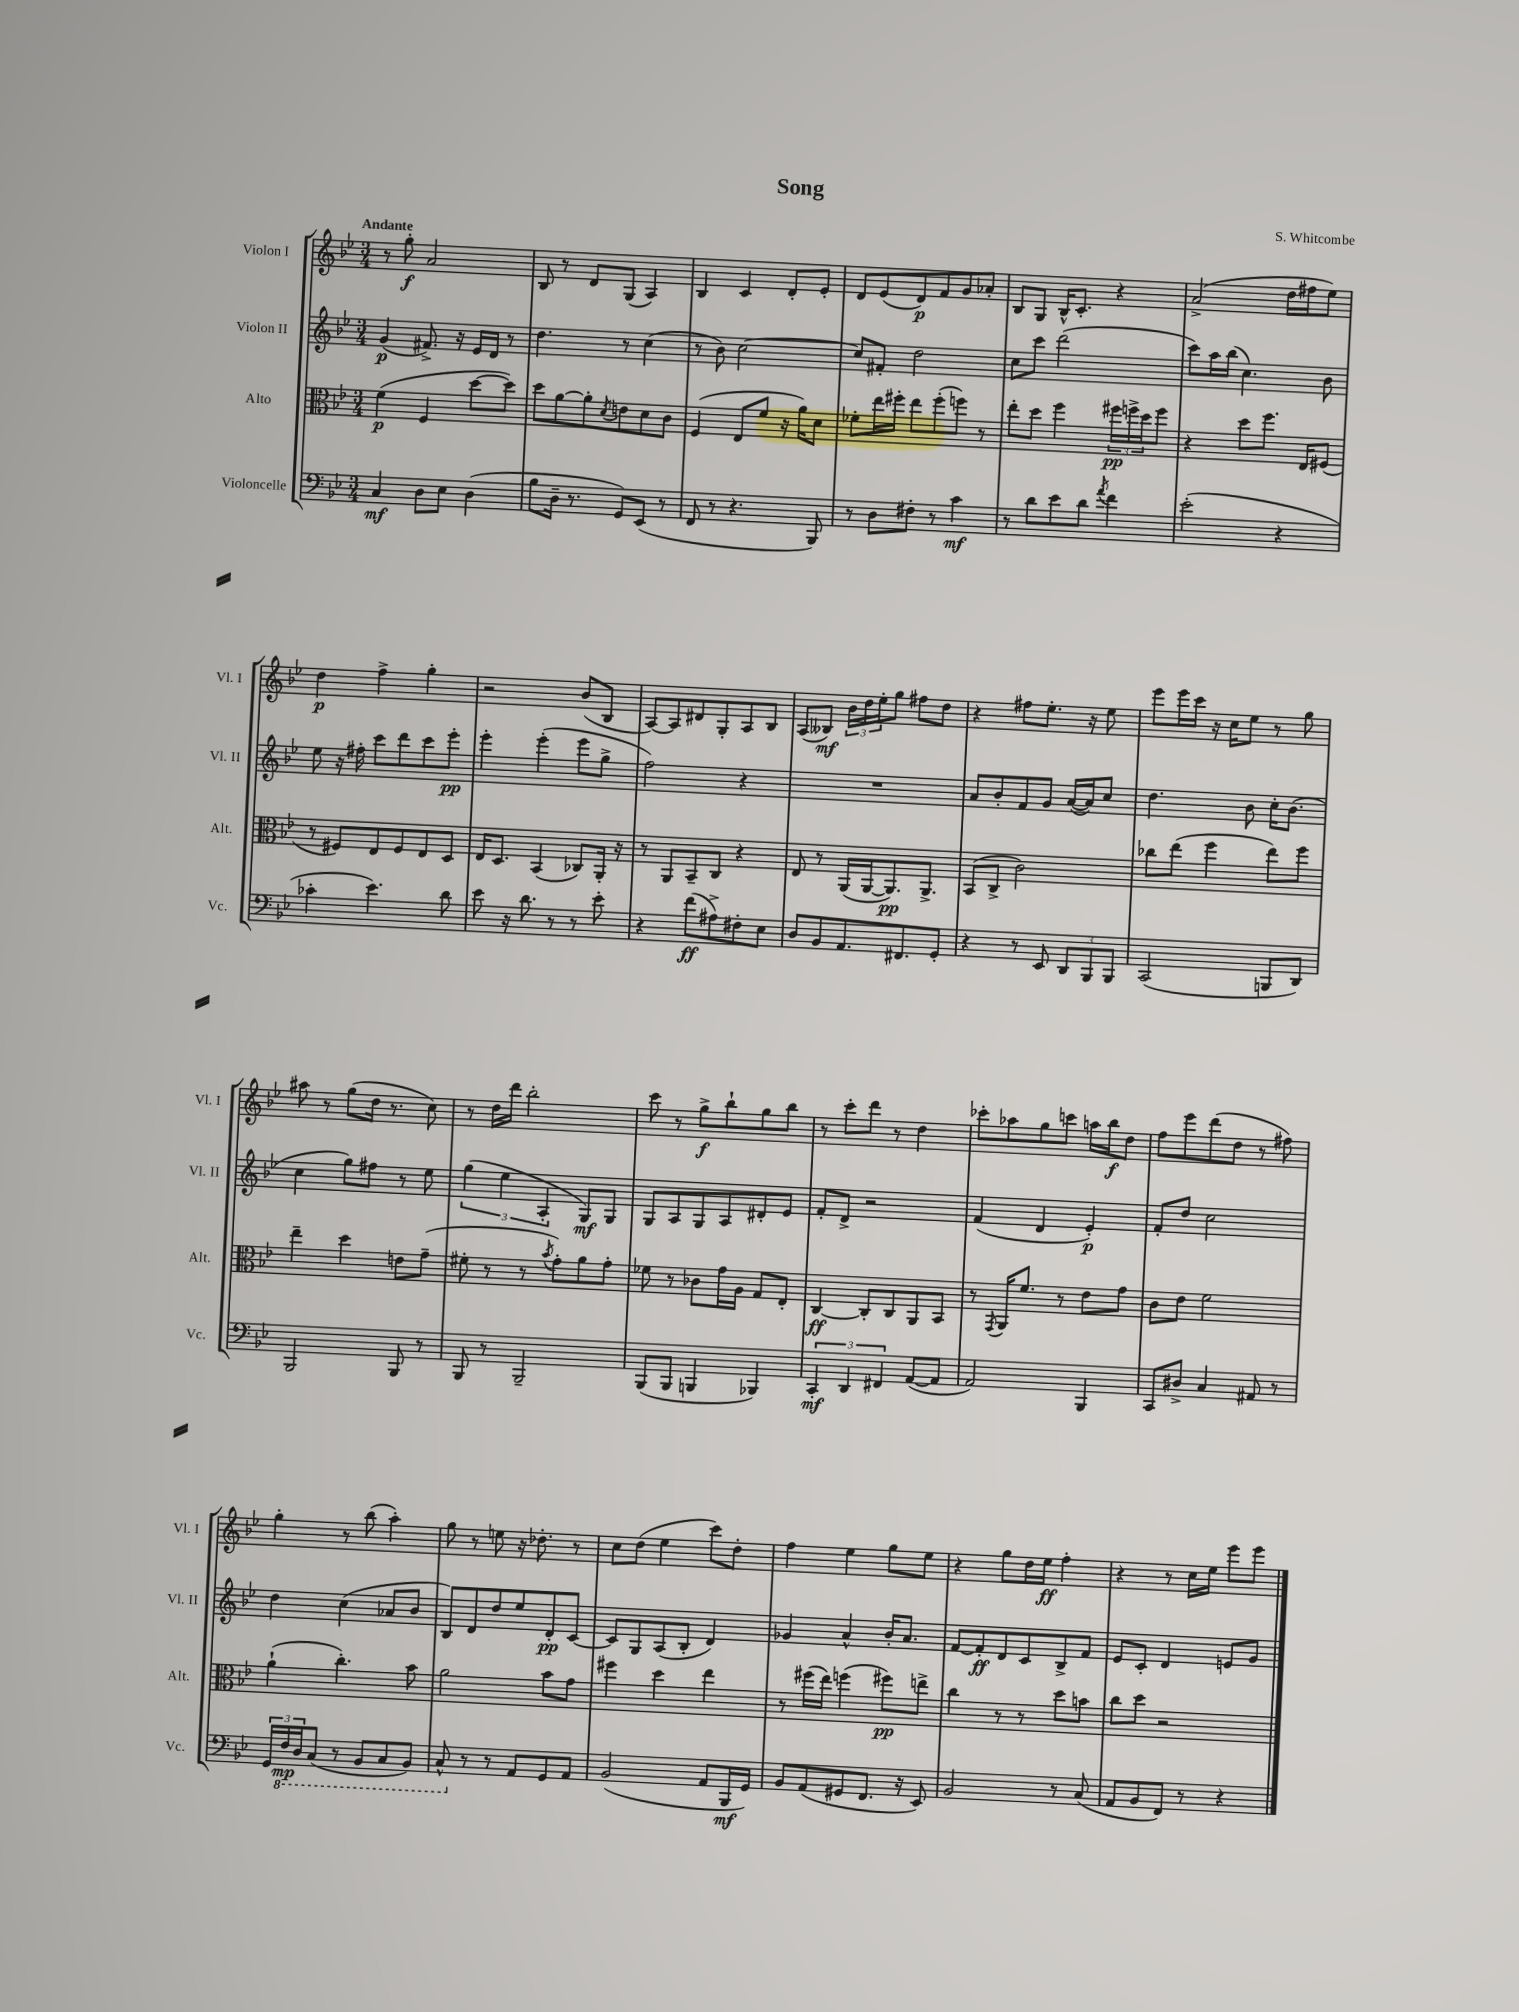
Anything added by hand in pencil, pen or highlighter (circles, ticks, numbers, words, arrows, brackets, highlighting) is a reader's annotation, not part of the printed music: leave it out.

**kern	**kern	**kern	**kern
*staff4	*staff3	*staff2	*staff1
*clefF4	*clefC3	*clefG2	*clefG2
*k[b-e-]	*k[b-e-]	*k[b-e-]	*k[b-e-]
*M3/4	*M3/4	*M3/4	*M3/4
4C	(4f	(4g	8r
.	.	.	8gg'
8D	4F	8.f#^)	2a
8E-	.	.	.
.	.	16r	.
(4D	[8dd	16e-	.
.	.	16d	.
.	8dd])	8r	.
=	=	=	=
8B-	8dd	4.dd	8B-
16D~	[8a	.	8r
8.r	.	.	.
.	8a']	.	8d
.	8qd	.	.
8GG)	8e	8r	(8G
(8EE-	8d	(4cc	4A)
8r	8c	.	.
=	=	=	=
8FF	(4F	8r	4B-
8r	.	8b-)	.
4.r	8E-	[2cc	4c
.	8f	.	.
.	16r	.	8d'
.	16a)	.	.
8BBB-)	8d	.	8e-'
=	=	=	=
8r	8f-'	8cc]	8d
8D	16ee-	8f#'	(8e-
.	16ff#'	.	.
8F#'	8ee-	2dd	8d)
8r	(8ff#'	.	8f
4c	8ff)	.	8g
.	8r	.	8a-'
=	=	=	=
8r	8ee-'	8cc	8B-
8d	8dd	8ccc	8G
8e-	4ff	(2ddd	16B-^^
.	.	.	8.c'
8d	.	.	.
8qa	.	.	.
4f	24ff#	.	4r
.	24ff^	.	.
.	24dd	.	.
.	8ff	.	.
=	=	=	=
(2e-'	4r	8ccc)	(2a^
.	.	16aa	.
.	.	(16bb-	.
.	8dd	4.cc)	.
.	8.ff	.	.
4r	.	.	16dd
.	16E-	.	16ff#
.	(8F#	8b-	8ee-)
=	=	=	=
4c-'	8r	8ee-	4dd
.	8F#)	16r	.
.	.	16ff#'	.
4.e-)	8E-	8ccc	4ff^
.	8F#	8ddd	.
.	8E-	8ccc	4gg'
8d	8D	8eee-'	.
=	=	=	=
8e-	16E-	4eee-'	2r
.	8.D	.	.
16r	.	.	.
8.d	.	.	.
.	(4BB-	(4eee-'	.
8r	.	.	.
8r	8C-)	8eee-	(8b-
8e-'	16AA'	8gg^	8B-
.	16r	.	.
=	=	=	=
4r	8r	2ff)	[8A)
.	8AA	.	8A]
(8f	8BB-~	.	8d#
8A#^)	8C	.	8G'
8F#'	4r	4r	8A
8E-	.	.	8B-
=	=	=	=
8D	8E-	2.r	(8A
8BB-	8r	.	8B--)
8.AA	(16AA	.	24b-
.	.	.	24dd
.	[16AA	.	.
.	.	.	24ee-'
.	8.AA])	.	8gg
8.FF#	.	.	.
.	.	.	8ff#
.	8.AA^	.	.
8GG'	.	.	8dd
=	=	=	=
4r	(8BB-	8a	4r
.	8C^	8b-'	.
8r	2c)	8f	8ff#
8EE-	.	8g	8.ee-'
12DD	.	([16a	.
.	.	16a])	16r
12BBB-	.	.	.
.	.	8cc	8ee-
12BBB-	.	.	.
=	=	=	=
(2CC	8cc-	4.dd	8eee-
.	(8ee-	.	16eee-
.	.	.	16ccc
.	4ff	.	16r
.	.	.	16cc
.	.	8b-	8ee-
8BBB	8ee-)	16cc'	8r
.	.	(8.b-	.
8DD)	8ff	.	8gg
=	=	=	=
2BBB-	4ee-~	4cc	8aa#
.	.	.	8r
.	4dd	8gg)	(8gg
.	.	8ff#	16dd
.	.	.	8.r
8BBB-	8e	8r	.
8r	(8g~	8ee-	8cc)
=	=	=	=
8BBB-	8f#'	(6gg	8r
8r	8r	.	16dd
.	.	6ee-	.
.	.	.	16ddd
2BBB-~	8r	.	2bb-'
.	.	6A'	.
.	8qb-	.	.
.	8g')	.	.
.	8a	8G)	.
.	8g'	8G	.
=	=	=	=
(8BBB-	8f-	8G	8ccc
8BBB-	8r	8A	8r
4BBB	8c-	8G	8gg^
.	16g	8A	8bb-`
.	16A	.	.
4BBB-)	8G	8d#'	8gg
.	8E-'	8e-	8bb-
=	=	=	=
6CC'	[4C	8f'	8r
.	.	8d^	8ccc'
6DD	.	.	.
.	8C']	2r	8ddd
6FF#	.	.	.
.	8C	.	8r
([8AA	8AA	.	4dd
8AA]	8BB-	.	.
=	=	=	=
2AA)	8r	(4f	8ccc-'
.	8qGG	.	.
.	16AA	.	8aa-
.	8.f	.	.
.	.	4d	8gg
.	8r	.	8ccc
4BBB-	8e-	4e-')	16aa
.	.	.	16bb-
.	8g	.	8dd
=	=	=	=
8CC	8c	8f'	8ff
8D#^	8e-	8dd	8eee-
4C	2f	2cc	(8ddd
.	.	.	8dd
8AA#	.	.	8r
8r	.	.	8ff#)
=	=	=	=
24GG	(4a`	4dd	4gg'
24FF	.	.	.
24DD	.	.	.
(8CC	.	.	.
8r	4.cc')	(4cc	8r
8BBB-	.	.	(8bb-
8CC	.	8a-	4aa')
8BBB-)	8b-	8b-	.
=	=	=	=
8CC^^	2a	8B-)	8gg
8r	.	8d	8r
8r	.	8dd	8ee
8AA	.	8ee-	16r
.	.	.	8.dd-'
8GG	8b-	8d'	.
8AA	8g	[8c	8r
=	=	=	=
(2BB-	4ff#	8c]	8cc
.	.	8G	(8dd
.	4dd	(8A	4ee-
.	.	8B-'	.
8AA	4ee-	4d)	8ccc)
16BBB-	.	.	8dd'
16GG)	.	.	.
=	=	=	=
8BB-	8r	4g-	4ff
(8AA	(16ff#	.	.
.	16ee-)	.	.
8GG#	(4ff	4a^^	4ee-
8.FF	.	.	.
.	8ff#)	16b-'	8gg
16r	.	8.a	.
8EE-)	8ee^	.	8ee-
=	=	=	=
2BB-	4cc	[8f	4r
.	.	8f']	.
.	8r	8d	8gg
.	8r	8c	16dd
.	.	.	16ee-
8r	8dd	8B-^	4ff'
(8C	8b	8f	.
=	=	=	=
8AA	8cc	8e-	4r
8BB-	8dd	8c'	.
8FF)	2r	4d	8r
8r	.	.	16cc
.	.	.	16ee-
4r	.	8e	8eee-
.	.	8g	8eee-
==	==	==	==
*-	*-	*-	*-
